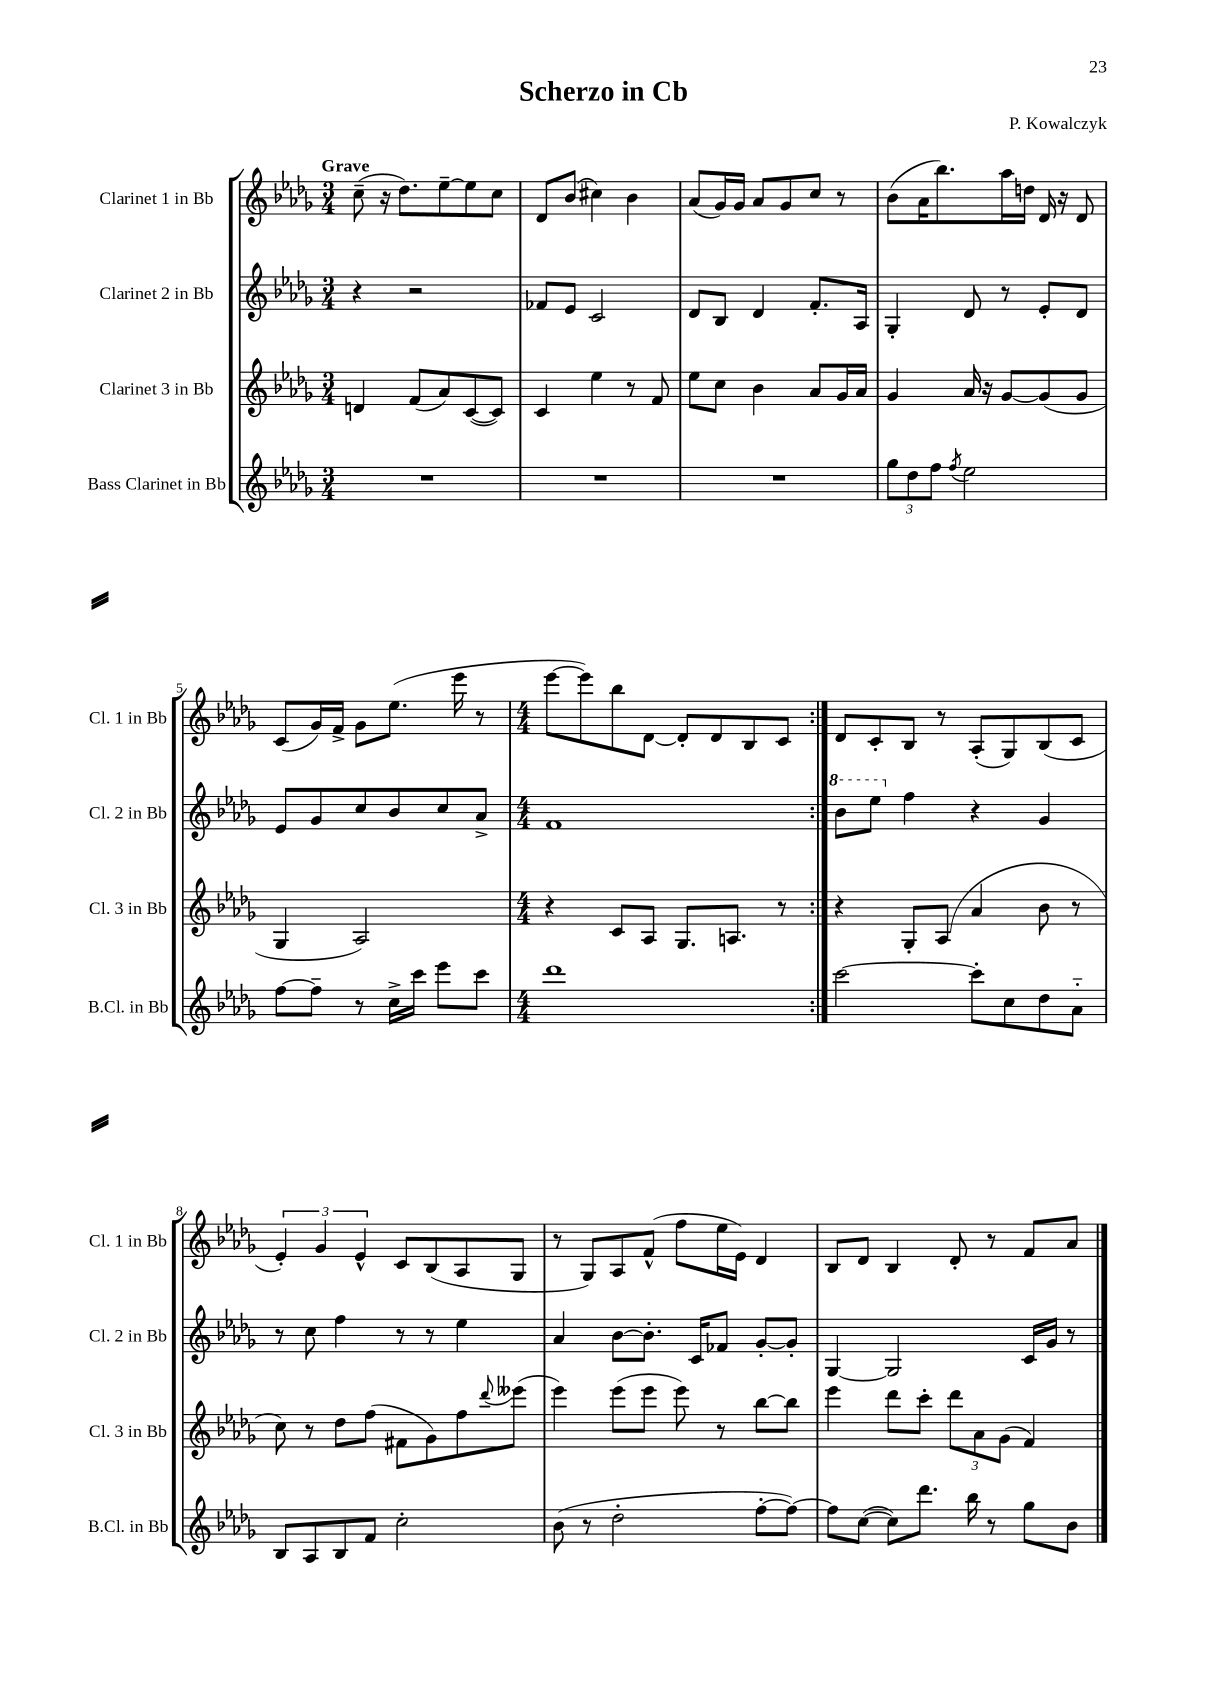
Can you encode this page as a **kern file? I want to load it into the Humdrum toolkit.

**kern	**kern	**kern	**kern
*part4	*part3	*part2	*part1
*staff4	*staff3	*staff2	*staff1
*I"Bass Clarinet in Bb	*I"Clarinet 3 in Bb	*I"Clarinet 2 in Bb	*I"Clarinet 1 in Bb
*I'B.Cl. in Bb	*I'Cl. 3 in Bb	*I'Cl. 2 in Bb	*I'Cl. 1 in Bb
*clefG2	*clefG2	*clefG2	*clefG2
*k[b-e-a-d-g-]	*k[b-e-a-d-g-]	*k[b-e-a-d-g-]	*k[b-e-a-d-g-]
*M3/4	*M3/4	*M3/4	*M3/4
=1	=1	=1	=1
!	!	!	!LO:TX:a:B:t=Grave
2.r	4dn/	4r	(8cc~\
.	.	.	16r
.	.	.	8.dd-\L)
.	(8f/L	2r	.
.	8a-/)	.	[8ee-~\
.	([8c/	.	8ee-\]
.	8c/J])	.	8cc\J
=2	=2	=2	=2
2.r	4c/	8f-X/L	8d-/L
.	.	8e-/J	(8b-/J
.	4ee-\	2c/	4cc#X\)
.	8r	.	4b-\
.	8f/	.	.
=3	=3	=3	=3
2.r	8ee-\L	8d-/L	(8a-/L
.	8cc\J	8B-/J	16g-/L)
.	.	.	16g-/JJ
.	4b-\	4d-/	8a-/L
.	.	.	8g-/
.	8a-/L	8.f'/L	8cc/J
.	16g-/L	.	8r
.	16a-/JJ	16A-/Jk	.
=4	=4	=4	=4
12gg-\L	4g-/	4G-'/	(8b-\L
12dd-\	.	.	.
.	.	.	16a-\K
12ff\J	.	.	.
.	.	.	8.bb-\)
8qff/	.	.	.
2ee-\	16a-/	8d-/	.
.	16r	.	.
.	[8g-/L	8r	16aa-\L
.	.	.	16ddn\JJ
.	(8g-/]	8e-'/L	16d-/
.	.	.	16r
.	8g-/J	8d-/J	8d-/
!!LO:LB:g=z
=5	=5	=5	=5
[8ff\L	4G-/	8e-/L	(8c/L
8ff~\J]	.	8g-/	16g-/L)
.	.	.	16f^/JJ
8r	2A-/)	8cc/	8g-\L
16cc^\LL	.	8b-/	(8.ee-\J
16ccc\JJ	.	.	.
8eee-\L	.	8cc/	.
.	.	.	16eee-\
8ccc\J	.	8a-^/J	8r
=6	=6	=6	=6
*M4/4	*M4/4	*M4/4	*M4/4
1ddd-	4r	1f	[8eee-\L
.	.	.	8eee-\])
.	8c/L	.	8bb-\
.	8A-/J	.	[8d-\J
.	8.G-/L	.	8d-'/L]
.	.	.	8d-/
.	8.An/J	.	.
.	.	.	8B-/
.	8r	.	8c/J
=7:|!	=7:|!	=7:|!	=7:|!
*	*	*8va	*
[2ccc\	4r	8bb-\L	8d-/L
.	.	8eee-\J	8c'/
*	*	*X8va	*
.	8G-'/L	4ff\	8B-/J
.	(8A-/J	.	8r
8ccc'\L]	4a-/	4r	(8A-'/L
8cc\	.	.	8G-/)
8dd-\	8b-\	4g-/	(8B-/
8a-\J	8r	.	8c/J
!!LO:LB:g=z
=8	=8	=8	=8
8B-/L	8cc\)	8r	6e-'/)
8A-/	8r	8cc\	.
.	.	.	6g-/
8B-/	8dd-\L	4ff\	.
.	.	.	6e-^^/
8f/J	(8ff\J	.	.
2cc'\	8f#X\L	8r	8c/L
.	8g-\)	8r	(8B-/
.	8ff\	4ee-\	8A-/
.	8qqddd-/	.	.
.	(8eee--X\J	.	8G-/J
=9	=9	=9	=9
(8b-\	4eee-\)	4a-/	8r
8r	.	.	8G-/L)
2dd-'\	(8eee-\L	[8b-\L	8A-/
.	8eee-\J	8.b-'\J]	(8f^^/J
.	8eee-\)	.	8ff\L
.	.	16c/KL	.
.	8r	8f-X/J	16ee-\L
.	.	.	16e-\JJ)
[8ff'\L	[8bb-\L	[8g-'/L	4d-/
8ff\J_)	8bb-\J]	8g-'/J]	.
=10	=10	=10	=10
8ff\L]	4eee-\	[4G-/	8B-/L
([8cc\J	.	.	8d-/J
8cc\L])	8ddd-\L	2G-/]	4B-/
8.ddd-\J	8ccc'\J	.	.
.	12ddd-\L	.	8d-'/
16bb-\	.	.	.
.	12a-\	.	.
8r	.	.	8r
.	(12g-\J	.	.
8gg-\L	4f/)	16c/LL	8f/L
.	.	16g-/JJ	.
8b-\J	.	8r	8a-/J
==	==	==	==
*-	*-	*-	*-
